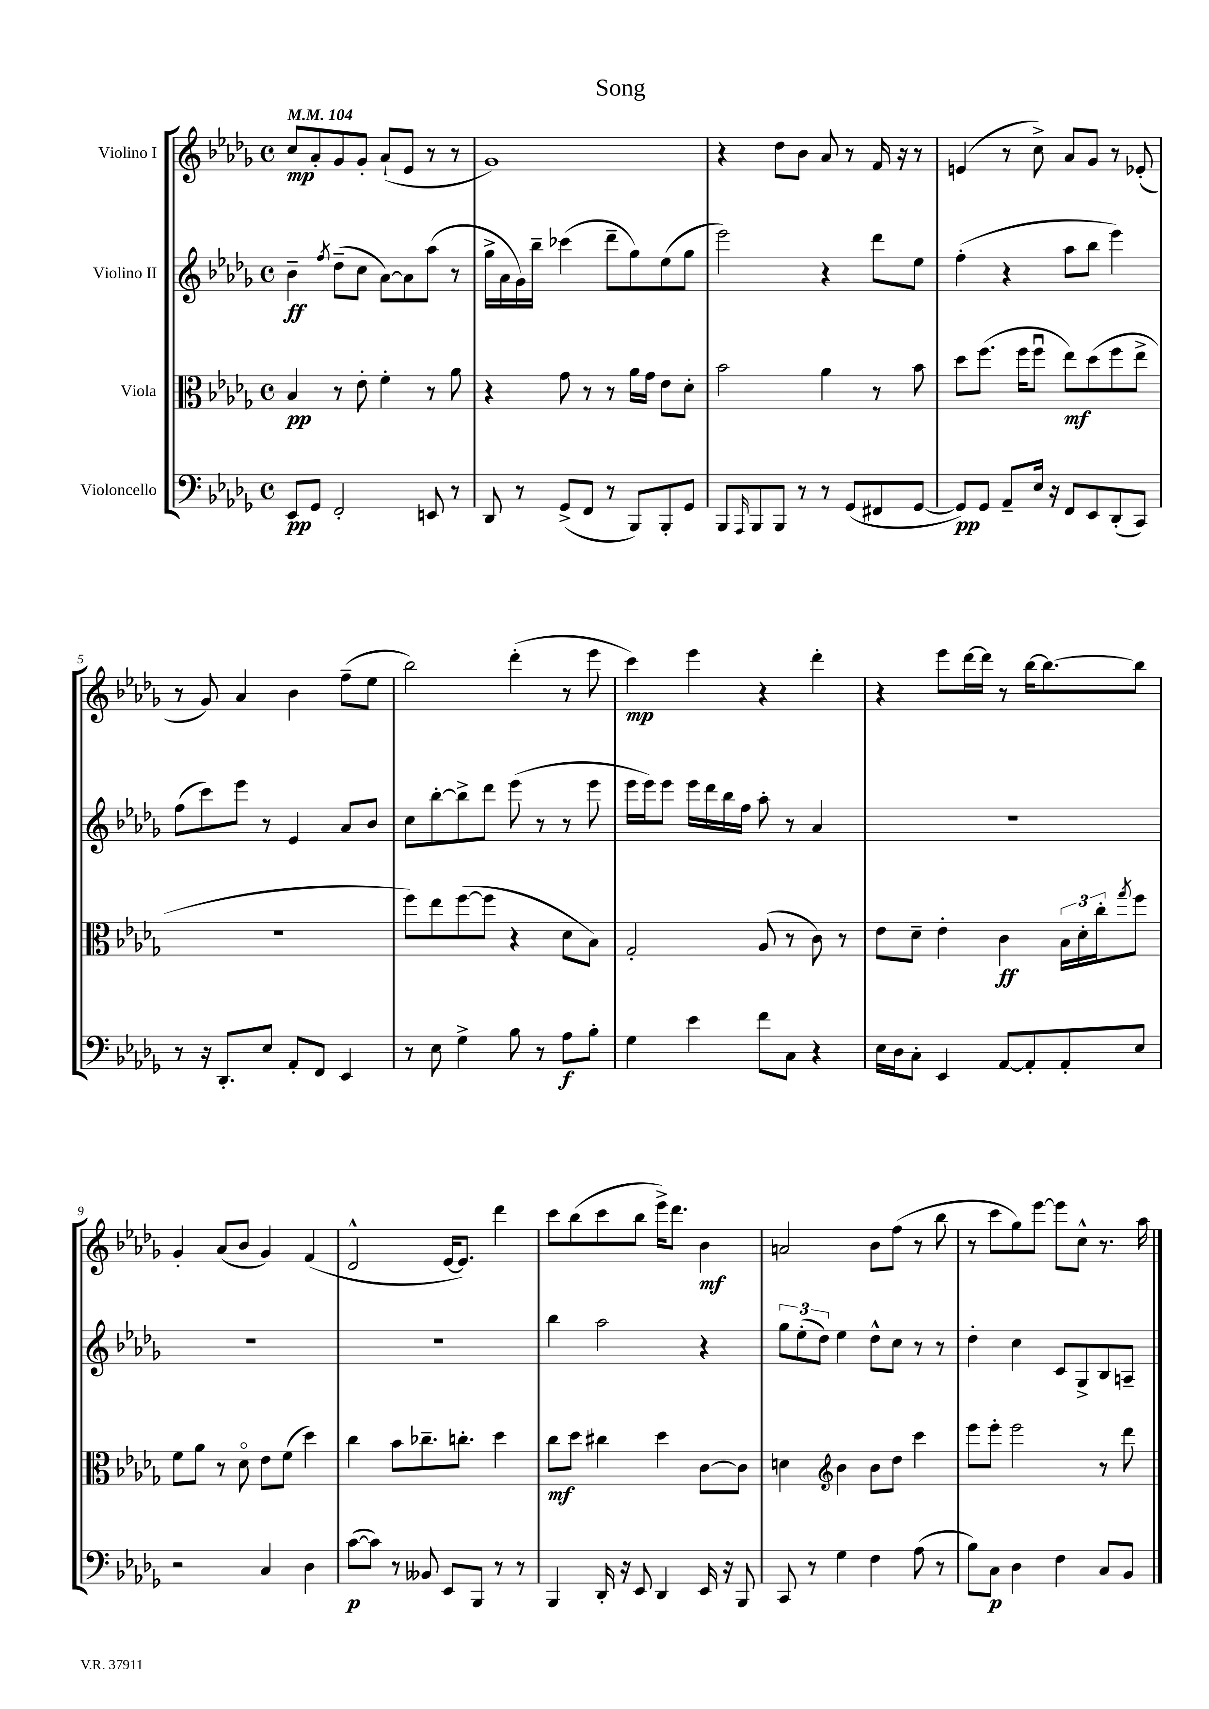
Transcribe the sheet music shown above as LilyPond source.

\header { title = "Song" }
<<
\new StaffGroup <<
\new Staff = "s0" \with { instrumentName = "Violino I" } {
    \clef treble \key des \major \defaultTimeSignature \time 4/4 \tempo 4 = 104
    c''8\mp aes'8-. ges'8 ges'8-. aes'8-!( ees'8 r8 r8 |
    ges'1) |
    r4 des''8 bes'8 aes'8 r8 f'16 r16 r8 |
    e'4( r8 c''8->) aes'8 ges'8 r8 ees'8-.( |
    r8 ges'8) aes'4 bes'4 f''8--( ees''8 |
    bes''2) des'''4-.( r8 ees'''8 |
    c'''4\mp) ees'''4 r4 des'''4-. |
    r4 ees'''8 des'''16~ des'''16 r8 bes''16~ bes''8.~ bes''8 |
    ges'4-. aes'8( bes'8 ges'4) f'4( |
    des'2-^ ees'16~ ees'8.) des'''4 |
    c'''8 bes''8( c'''8 bes''8 ees'''16->) des'''8. bes'4\mf |
    a'2 bes'8 f''8( r8 bes''8 |
    r8 c'''8 ges''8) ees'''8~ ees'''8 c''8-^ r8. aes''16 \bar "|." |
}
\new Staff = "s1" \with { instrumentName = "Violino II" } {
    \clef treble \key des \major \defaultTimeSignature \time 4/4
    bes'4--\ff \acciaccatura { f''8 } des''8--( c''8 aes'8~) aes'8 aes''8( r8 |
    ges''16-> aes'16 ges'16) bes''16-- ces'''4( des'''8-- ges''8) ees''8( ges''8 |
    ees'''2) r4 des'''8 ees''8 |
    f''4-.( r4 aes''8 bes''8 ees'''4) |
    f''8( c'''8) ees'''8 r8 ees'4 aes'8 bes'8 |
    c''8 bes''8~-. bes''8-> des'''8 ees'''8( r8 r8 ees'''8 |
    ees'''16 ees'''16) ees'''8 ees'''16 des'''16 bes''16 f''16 aes''8-. r8 aes'4 |
    R1 |
    R1 |
    R1 |
    bes''4 aes''2 r4 |
    \tuplet 3/2 { ges''8 ees''8-.( des''8) } ees''4 des''8-^ c''8 r8 r8 |
    des''4-. c''4 c'8 ges8-> bes8 a8-- \bar "|." |
}
\new Staff = "s2" \with { instrumentName = "Viola" } {
    \clef alto \key des \major \defaultTimeSignature \time 4/4
    bes4\pp r8 ees'8-. f'4-. r8 aes'8 |
    r4 ges'8 r8 r8 aes'16 ges'16 ees'8 des'8-. |
    bes'2 aes'4 r8 bes'8 |
    des''8 f''8.( f''16 f''8\downbow ees''8\mf) des''8( f''8 ees''8-> |
    r1 |
    f''8) ees''8 f''8~( f''8 r4 des'8 bes8) |
    ges2-. aes8( r8 c'8) r8 |
    ees'8 des'8-- ees'4-. c'4\ff \tuplet 3/2 { bes16 des'16-. c''16-. } \acciaccatura { ges''8 } f''8 |
    f'8 aes'8 r8 des'8\flageolet ees'8 f'8( des''4) |
    c''4 bes'8 ces''8.-- c''8.-. des''4 |
    c''8\mf des''8 cis''4 des''4 c'8~ c'8 |
    d'4 \clef treble bes'4 bes'8 des''8 c'''4 |
    ees'''8 ees'''8-. ees'''2 r8 des'''8 \bar "|." |
}
\new Staff = "s3" \with { instrumentName = "Violoncello" } {
    \clef bass \key des \major \defaultTimeSignature \time 4/4
    ees,8\pp ges,8 f,2-. e,8 r8 |
    des,8 r8 ges,8->( f,8 r8 bes,,8) bes,,8-. ges,8 |
    bes,,8 \grace { aes,,16 } bes,,8 bes,,8 r8 r8 ges,8( fis,8 ges,8~ |
    ges,8\pp) ges,8 aes,8-- ees16 r16 f,8 ees,8 des,8-.( c,8) |
    r8 r16 des,8.-. ees8 aes,8-. f,8 ees,4 |
    r8 ees8 ges4-> bes8 r8 aes8\f bes8-. |
    ges4 ees'4 f'8 c8 r4 |
    ees16 des16 c8-. ees,4 aes,8~ aes,8-. aes,8-. ees8 |
    r2 c4 des4 |
    c'8~\p( c'8) r8 beses,8 ees,8 bes,,8 r8 r8 |
    bes,,4 des,16-. r16 ees,8 des,4 ees,16 r16 bes,,8 |
    c,8 r8 ges4 f4 aes8( r8 |
    bes8) c8\p des4 f4 c8 bes,8 \bar "|." |
}
>>
>>
